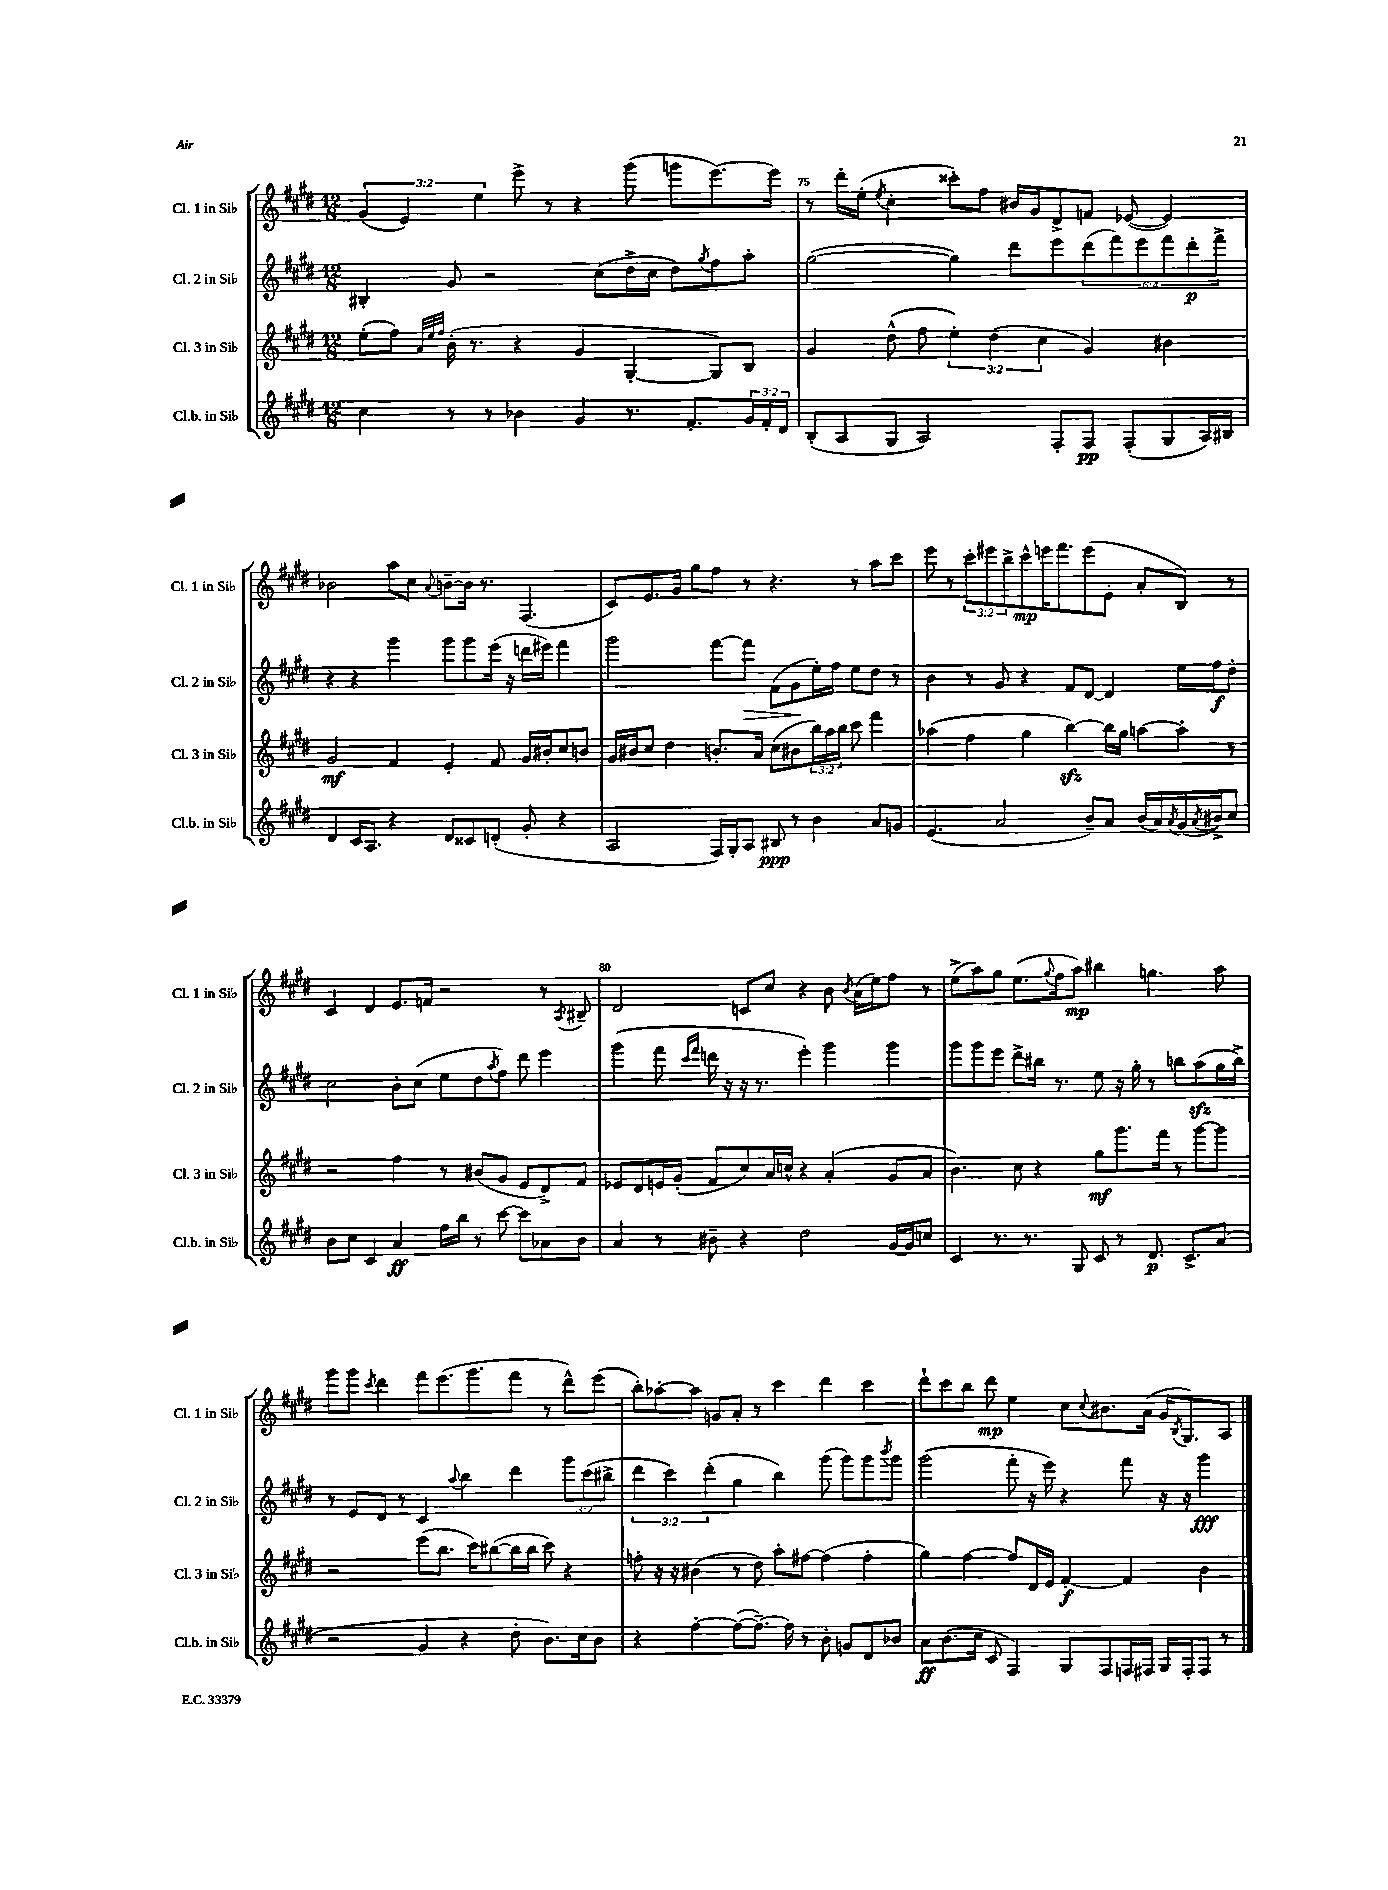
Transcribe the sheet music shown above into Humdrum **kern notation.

**kern	**kern	**kern	**kern
*staff4	*staff3	*staff2	*staff1
*clefG2	*clefG2	*clefG2	*clefG2
*k[f#c#g#d#]	*k[f#c#g#d#]	*k[f#c#g#d#]	*k[f#c#g#d#]
*M12/8	*M12/8	*M12/8	*M12/8
4cc#	(8ee'	4B#'	(6g#
.	8ff#)	.	.
.	.	.	6e)
.	32qqa	.	.
.	32qqee	.	.
.	32qqff#	.	.
8r	(16b'	8g#	.
.	8.r	.	.
.	.	.	6ee
8r	.	2r	.
4b-	4r	.	8eee^
.	.	.	8r
4g#	4g#	.	4r
.	.	(8cc#	.
8.r	[4G#'	16dd#^	(8ggg#
.	.	16cc#	.
.	.	8dd#)	8ggg
8.f#'	.	.	.
.	.	8qgg#	.
.	8G#])	8ff#	[8.eee)
24g#	8B	8aa'	.
24f#'	.	.	.
.	.	.	16eee]
24d#	.	.	.
=	=	=	=
(8B'	4g#	([2gg#	8r
8A	.	.	16ddd#'
.	.	.	(16ee'
.	.	.	8qee
8G#	(8dd#^^	.	4cc#'
2A)	8ff#	.	.
.	6ee')	4gg#])	8ccc##')
.	.	.	8ff#
.	(6dd#	.	.
.	.	8ddd#	16b#
.	.	.	16g#
.	6cc#	.	.
8F#'	.	8eee	8d#^
8F#	4g#)	(12ddd#	8f
.	.	12fff#)	.
(8F#'	.	.	([8e-
.	.	12eee	.
8G#	4b#	12fff#	4e-])
.	.	12ddd#'	.
16A)	.	.	.
.	.	12fff#^	.
16B#	.	.	.
=	=	=	=
4d#	2g#	4r	2b-
16c#	.	4r	.
8.A	.	.	.
4r	4f#	4ggg#	8aa
.	.	.	8cc#
.	.	.	8qqa
8d#	4e'	8ggg#	[8b~
8c##	.	8ggg#	16b]
.	.	.	8.r
(8d'	8f#	(16eee	.
.	.	16r	.
8g#'	16g#	16ddd	(4.F#
.	16b#'	16eee#)	.
4r	8cc#	4fff#	.
.	8b	.	.
=	=	=	=
2A	16g#	2ggg#	8c#)
.	16b#	.	.
.	8cc#	.	8.e
.	4dd#	.	.
.	.	.	16g#
.	.	.	8gg#
16F#)	8.b'	[8fff#	8ff#
16G#'	.	.	.
8A	.	8fff#]	8r
.	16a	.	.
8B#	(8cc#	(8f#	4.r
8r	8b#	8g#	.
4b	24bb)	16ee')	.
.	24aa	.	.
.	.	16ff#	.
.	24bb	.	.
.	8ccc#	8ee	8r
8a	4fff#	8dd#	8aa
8g	.	8r	8ccc#
=	=	=	=
(4.e	(4aa-	4b	8eee
.	.	.	8r
.	4ff#	8r	12ccc#'
.	.	.	12eee#
2a	.	8g#	.
.	.	.	12bb^
.	4gg#	4r	8ccc#^^
.	.	.	16eee
.	.	.	8.fff#
.	[4bb)	8f#	.
8b~)	.	[8d#	(8eee
8a	16bb]	4d#]	8e'
.	16gg#	.	.
(16b	[8aa	.	8a'
16a)	.	.	.
8qa	.	.	.
(16g#	8aa']	16ee	8B)
8qa	.	.	.
16b#^)	.	16ff#	.
8cc#	8r	8dd#'	8r
=	=	=	=
8b	2r	2cc#	4c#
8cc#	.	.	.
4c#	.	.	4d#
4a	4ff#	8b'	8.e
.	.	(8cc#	.
.	.	.	16f
16ff#	8r	8ee	2r
16bb	.	.	.
8r	(8b#	8dd#	.
.	.	8qaa	.
[8ccc#	8g#	8ff#)	.
8ccc#]	8e	8ddd#	.
8a-	8d#^)	4eee	8r
.	.	.	8qA
8b	8f#	.	8B#~
=	=	=	=
4a	8e-	(4ggg#	2d#
.	8d#	.	.
8r	16e	8fff#	.
.	(16g#'	.	.
.	.	16qqccc#	.
.	.	16qqfff#	.
8b#~	8f#	16ddd	.
.	.	16r	.
4r	8cc#)	16r	8c
.	.	8.r	.
.	16a	.	8cc#
.	16cc^^	.	.
2dd#	4r	4eee')	4r
.	(4a'	4ggg#	8b
.	.	.	8qb
.	.	.	(16a
.	.	.	16ee)
[16g#	8g#	4ggg#	8ff#
16g#]	.	.	.
8cc	8a	.	8r
=	=	=	=
4c#	4.b)	8ggg#	(8ee^
.	.	8ggg#	8aa)
8.r	.	8eee	8gg#
.	8cc#	8ddd#^	(8.ee
8.r	.	.	.
.	4r	16bb#	.
.	.	.	8qqgg#
.	.	8.r	16ff#
8G#	.	.	8aa)
8c#	8gg#	8ee	4bb#
8r	8.ggg#	16r	.
.	.	16gg#'	.
8.d#	.	8r	4.gg
.	16fff#	.	.
.	8r	8bb	.
8.c#^	.	.	.
.	[8ggg#	(8aa	.
(8a	8ggg#]	16gg#	8aa
.	.	16bb^)	.
=	=	=	=
2r	2r	8r	8ggg#
.	.	8e	8ggg#
.	.	.	8qccc#
.	.	8d#	4ddd#
.	.	8r	.
4g#	(8eee	4c#	8fff#
.	8.bb	.	(8.eee
.	.	8qqaa	.
4r	.	4bb	.
.	16ccc#)	.	8.ggg#
.	([8bb#	.	.
8dd#'	16bb#]	4ddd#	8fff#
.	16bb#	.	.
8.b)	8ccc#)	.	8r
.	4r	12ggg#	8ddd#^^)
16cc#	.	.	.
.	.	(12ccc#	.
8b	.	.	(8eee
.	.	12bb#^	.
=	=	=	=
4r	8ff'	6ddd#	8bb')
.	16r	.	[8aa-'
.	.	6ccc#)	.
.	16r	.	.
[4ff#'	(4b#	.	8aa-]
.	.	(6ddd#'	.
.	.	.	8g
(8ff#_	8r	4gg#	8a'
8.ff#~_)	8dd#)	.	8r
.	8aa'	4bb)	4ccc#
16ff#]	.	.	.
8r	[8ff#	.	.
8b'	(4ff#]	(8ggg#	4ddd#
8g	.	8ggg#)	.
8d#	4ff#'	8ggg#	4ccc#
.	.	8qbbb	.
8b-	.	8ggg#	.
=	=	=	=
8a	4gg#)	(2ggg#	8ddd#`
(8.b	.	.	8ccc#
.	[4ff#	.	8bb
16cc#	.	.	.
8c#	.	.	8ddd#
4F#)	8ff#]	8fff#'	4ee
.	16d#	16r	.
.	16e	16eee)	.
8G#	[4f#'	4r	8cc#
.	.	.	8qqcc#
8F#	.	.	8.b#
16F	4f#]	8fff#	.
16F#	.	.	(16a
16G#	.	16r	16g#
.	.	.	8qB
16F#'	.	16r	8.G#)
8F#	4b	4ggg#	.
8r	.	.	8A
==	==	==	==
*-	*-	*-	*-
